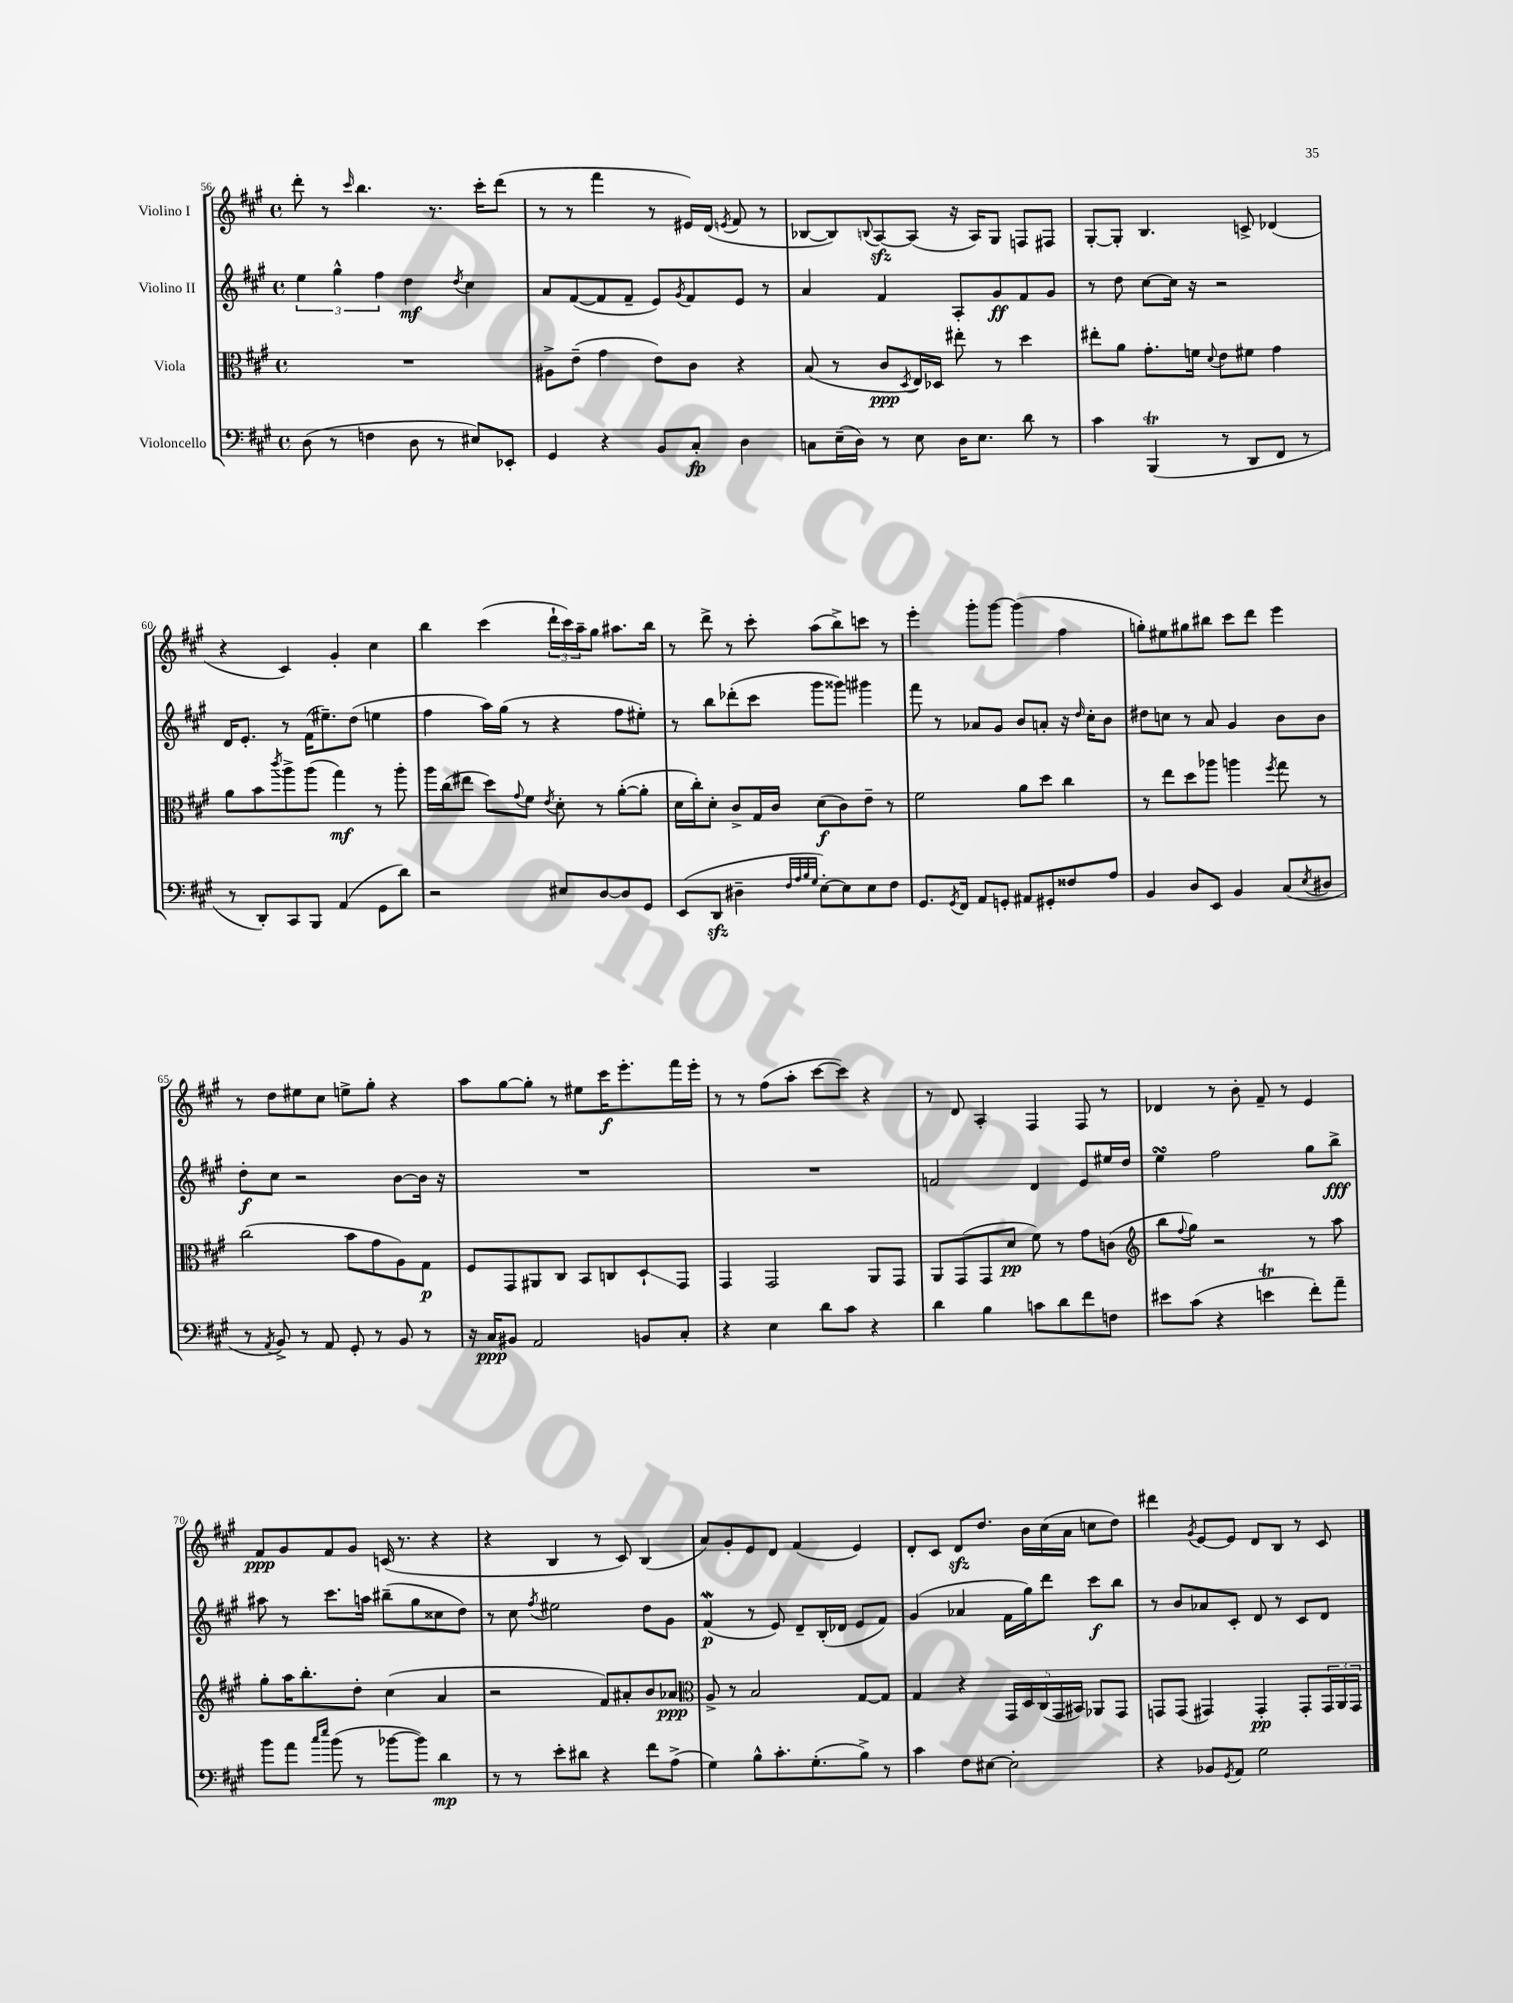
<<
\new StaffGroup <<
\new Staff = "s0" \with { instrumentName = "Violino I" } {
    \clef treble \key a \major \defaultTimeSignature \time 4/4
    d'''8-. r8 \grace { cis'''16 } b''4. r8. cis'''16-. d'''8( |
    r8 r8 fis'''4 r8 eis'16) d'16( \acciaccatura { e'8 } fis'8 r8 |
    bes8~ bes8) \appoggiatura { b8 } a8~\sfz a8( r16 a16) gis8 f8 fis8 |
    gis8~-. gis8-. b4. c'8-> des'4( |
    r4 cis'4) gis'4-. cis''4 |
    b''4 cis'''4( \tuplet 3/2 { d'''16-! cis'''16) a''16-- } gis''8 ais''8. b''16 |
    r8 d'''8-> r8 cis'''8-. a''8( b''8->) c'''8 r8 |
    e'''4-. gis'''8-. gis'''8~ gis'''4( fis''4 |
    g''8-.) eis''8 gis''8 bis''8 cis'''8 d'''8 e'''4 |
    r8 d''8 eis''8 cis''8 e''8-> gis''8-. r4 |
    a''8 gis''8~ gis''8-. r8 eis''8 cis'''16\f e'''8.-. fis'''16 e'''16-. |
    r8 r8 fis''8( a''8-. cis'''8~ cis'''8) r4 |
    r8 d'8 a4-. fis4 fis8 r8 |
    des'4 r8 b'8-. fis'8-- r8 e'4 |
    fis'8\ppp gis'8 fis'8 gis'8 c'16( r8. r4 |
    r4 b4 r8 cis'8) b4( |
    a'8) gis'8-. e'8 d'8 fis'4( e'4) |
    d'8-. cis'8 d'8\sfz d''8. b'16 cis''16( a'16 c''8 d''8) |
    dis'''4 \acciaccatura { gis'8 } e'8~ e'8 d'8 b8 r8 cis'8 \bar "|." |
}
\new Staff = "s1" \with { instrumentName = "Violino II" } {
    \clef treble \key a \major \defaultTimeSignature \time 4/4
    \tuplet 3/2 { e''4 gis''4-^ fis''4 } d''4\mf \acciaccatura { d''8 } cis''4 |
    a'8 fis'8~( fis'8 fis'8-- e'8) \acciaccatura { gis'8 } fis'8 e'8 r8 |
    a'4 fis'4 a8-. gis'8\ff fis'8 gis'8 |
    r8 d''8 cis''8~ cis''16 r16 r2 |
    d'16 e'8.-. r8 fis'16( eis''8.--) d''8( e''4 |
    fis''4 a''16) gis''16( r8 r4 fis''8 eis''8-.) |
    r8 b''8 des'''8-.( cis'''8 gis'''8 gisis'''8) gis'''4 |
    fis'''8 r8 aes'8 gis'8 b'8 a'8-. r16 \grace { d''16 } cis''16-. b'8 |
    dis''8 c''8 r8 a'8 gis'4 b'8 b'8 |
    d''8-.\f cis''8 r2 b'8~ b'16 r16 |
    R1 |
    R1 |
    f'2 d'4 e'8 eis''16 d''16 |
    e''4\turn fis''2 gis''8 b''8->\fff |
    ais''8 r8 cis'''8. a''16 bis''8--( gis''8 cisis''8 d''8) |
    r8 cis''8 \acciaccatura { fis''8 } eis''2 d''8 gis'8 |
    fis'4\mordent\p( r8 e'8) d'8-- b16-.( des'16 e'8 fis'8) |
    gis'4( aes'4 fis'16 gis''16) d'''8 cis'''8\f b''8 |
    r8 b'8 aes'8 cis'8-. d'8 r8 cis'8 d'8 \bar "|." |
}
\new Staff = "s2" \with { instrumentName = "Viola" } {
    \clef alto \key a \major \defaultTimeSignature \time 4/4
    R1 |
    ais8-> e'8--( gis'4 e'8) cis'8 r4 |
    b8( r8 cis'8\ppp \acciaccatura { d8 } e16) des16 eis''8-. r8 d''4 |
    eis''8-. a'8 gis'8.-. f'16 \appoggiatura { d'8 } e'8 fis'8 gis'4 |
    a'8 b'8 \acciaccatura { cis'''8 } a''8-> a''8( gis''4\mf) r8 a''8-. |
    a''16 cis''16( eis''8 d''8) \appoggiatura { gis'8 } fis'8 \acciaccatura { e'8 } d'8-. r8 a'8~-.( a'8-. |
    d'16 cis''16-.) d'8-. cis'8-> gis16 cis'16 d'8\f( cis'8) e'8-- r8 |
    fis'2 a'8 d''8 cis''4 |
    r8 e''8 d''8 aes''8 a''4 \acciaccatura { fis''8 } gis''8 r8 |
    cis''2( b'8 gis'8 a8) gis8\p |
    fis8 gis,8 ais,8 cis8 b,8 c8 d8-!\glissando gis,8 |
    gis,4 gis,2 a,8 gis,8 |
    a,8 gis,8( gis,8 d'8\pp fis'8) r8 gis'8 c'8( |
    \clef treble b''8 \appoggiatura { fis''8 } gis''8) r2 r8 a''8 |
    gis''8-. a''16 b''8.-. d''8-. cis''4( a'4 |
    r2 fis'8) ais'8-. b'8 aes'8\ppp |
    \clef alto a8-> r8 b2 gis8~ gis8 |
    gis4 r4 \tuplet 5/4 { gis,16 d16 cis16( gis,16 bis,16) } aes,8 gis,8 |
    g,8 g,8( gis,4) gis,4-.\pp gis,8-. \tuplet 3/2 { gis,16 a,16 gis,16 } \bar "|." |
}
\new Staff = "s3" \with { instrumentName = "Violoncello" } {
    \clef bass \key a \major \defaultTimeSignature \time 4/4
    d8( r8 f4 d8 r8 eis8) ees,8-. |
    gis,4 r4 b,8 cis8-.\fp d4 |
    c8 e16--( d16) r8 e8 d16 e8. d'8 r8 |
    cis'4 b,,4\trill( r8 d,8 fis,8 r8 |
    r8 d,8-.) cis,8 b,,8 a,4( gis,8 d'8) |
    r2 eis8 d8~ d8 gis,8 |
    e,8( d,8\sfz dis4-- \grace { fis32 a32 b32 gis32 } e8~-.) e8 e8 fis8 |
    gis,8. \acciaccatura { gis,8 } fis,16 a,8 g,8-. ais,8 gis,8-. fisis8 a8 |
    b,4 d8 e,8 b,4 cis8( \acciaccatura { e8 } dis8 |
    r8 \acciaccatura { a,8 } b,8->) r8 a,8 gis,8-. r8 b,8 r8 |
    r16 cis16\ppp bis,8 a,2 b,8 cis8-. |
    r4 e4 d'8 cis'8 r4 |
    d'4 b4 c'8 d'8 fis'8 f8 |
    eis'8 cis'8( r4 e'4\trill fis'8-.) a'8-- |
    b'8 a'8 \grace { cis''16 e''16 } b'8( r8 bes'8~ bes'8) d'4\mp |
    r8 r8 e'8-. dis'8 r4 fis'8 a8->( |
    gis4) b8-^ cis'8.-. gis8.-.( b8->) r8 |
    cis'4 fis8 eis8~ eis2-. |
    r4 bes,8 \acciaccatura { gis,8 } a,8 gis2 \bar "|." |
}
>>
>>
\layout { \context { \Score currentBarNumber = #56 } }
